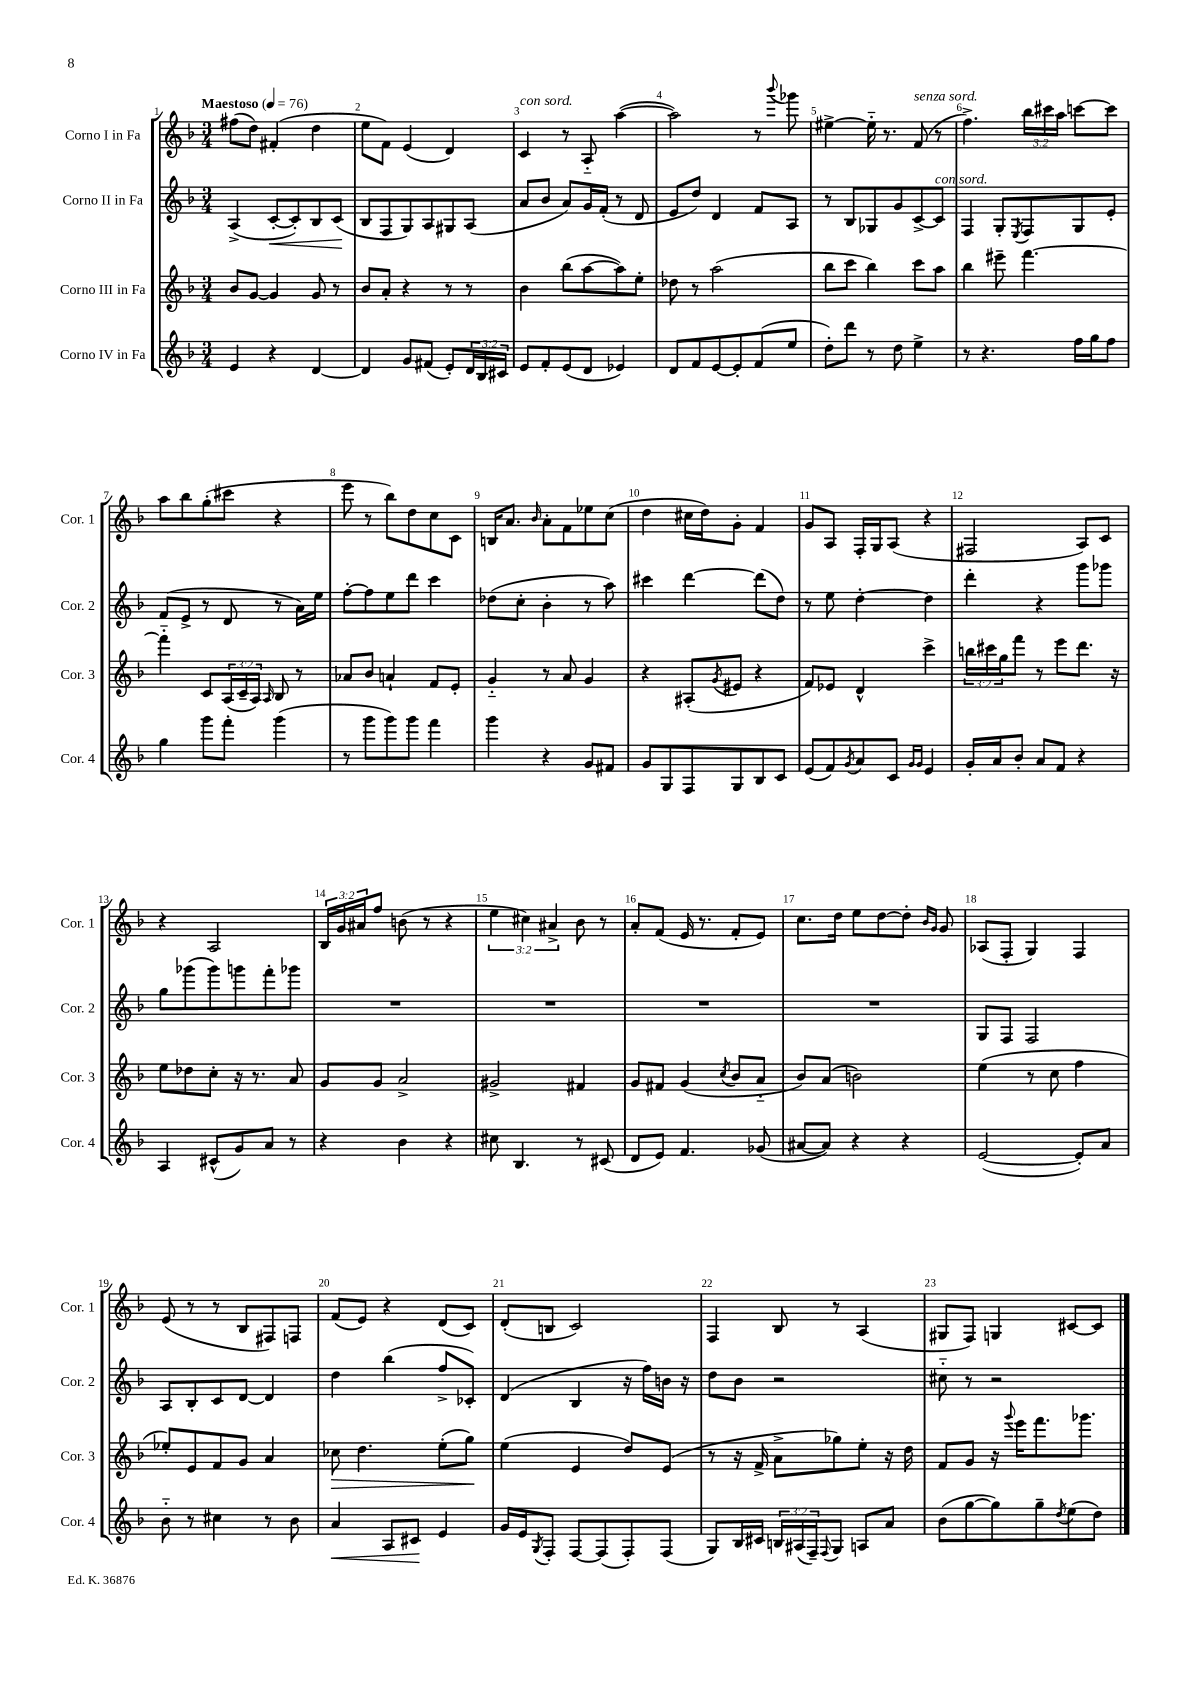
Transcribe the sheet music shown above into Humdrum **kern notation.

**kern	**dynam	**kern	**dynam	**kern	**dynam	**kern
*part4	*part4	*part3	*part3	*part2	*part2	*part1
*staff4	*staff4	*staff3	*staff3	*staff2	*staff2	*staff1
*I"Corno IV in Fa	*	*I"Corno III in Fa	*	*I"Corno II in Fa	*	*I"Corno I in Fa
*I'Cor. 4	*	*I'Cor. 3	*	*I'Cor. 2	*	*I'Cor. 1
*clefG2	*	*clefG2	*	*clefG2	*	*clefG2
*k[b-]	*	*k[b-]	*	*k[b-]	*	*k[b-]
*M3/4	*	*M3/4	*	*M3/4	*	*M3/4
*MM76	*	*MM76	*	*MM76	*	*MM76
=1	=1	=1	=1	=1	=1	=1
!	!	!	!	!	!	!LO:TX:a:B:t=Maestoso
4e/	.	8b-/L	.	(4A^/	.	(8ff#X\L
.	.	[8g/J	.	.	.	8dd\J)
!	!	!	!	!	!LO:HP:b	!
4r	.	4g/]	.	[8c'/L	<	(4f#X'/
.	.	.	.	8c'/])	.	.
[4d/	.	8g/	.	8B-/	.	4dd\
.	.	8r	.	(8c/J	.	.
.	.	.	.	.	[	.
=2	=2	=2	=2	=2	=2	=2
4d/]	.	8b-/L	.	8B-/L	.	8ee\L
.	.	8a'/J	.	8F/	.	8f\J)
8g/L	.	4r	.	8G/)	.	(4e/
(8f#X/J	.	.	.	8A/	.	.
8e'/L)	.	8r	.	8G#X/	.	4d/)
24d/L	.	8r	.	(8A/J	.	.
24B-/	.	.	.	.	.	.
24c#X/JJ	.	.	.	.	.	.
=3	=3	=3	=3	=3	=3	=3
!	!	!	!	!	!	!LO:TX:a:i:t=con sord.
8e/L	.	4b-\	.	8a/L	.	4c/
8f'/	.	.	.	8b-/J	.	.
(8e/	.	(8bb-\L	.	8a/L)	.	8r
8d/J	.	[8aa\	.	16g/L	.	8A/
.	.	.	.	(16f'/JJ	.	.
4e-X/)	.	8aa\])	.	8r	.	([4aa\
.	.	8ee'\J	.	8d/	.	.
=4	=4	=4	=4	=4	=4	=4
8d/L	.	8dd-X\	.	8e/L	.	2aa\])
8f/	.	8r	.	8dd/J)	.	.
[8e/	.	(2aa\	.	4d/	.	.
8e'/]	.	.	.	.	.	.
(8f/	.	.	.	8f/L	.	8r
.	.	.	.	.	.	8qqbbb-/
8ee/J	.	.	.	8A/J	.	8ggg-X\
=5	=5	=5	=5	=5	=5	=5
8dd'\L)	.	8bb-\L	.	8r	.	[4ee#X^\
8ddd\J	.	8ccc\J	.	8B-/L	.	.
8r	.	4bb-\)	.	8G-X/	.	16ee#\]
.	.	.	.	.	.	8.r
8dd\	.	.	.	8g/	.	.
!	!	!	!	!	!	!LO:TX:a:i:t=senza sord.
4ee^\	.	8ccc\L	.	[8c^/	.	(8f/
!	!	!	!	!LO:TX:a:i:t=con sord.	!	!
.	.	8aa\J	.	8c/J]	.	8r
=6	=6	=6	=6	=6	=6	=6
8r	.	4bb-\	.	4F/	.	4.ff^\)
4.r	.	.	.	.	.	.
.	.	8eee#X~\	.	8G'/L	.	.
.	.	.	.	8qE/	.	.
.	.	[4.fff\	.	8F/	.	24bb-\LL
.	.	.	.	.	.	24ccc#X\
.	.	.	.	.	.	24aa\JJ
16ff\LL	.	.	.	8G/	.	[8cccn\L
16gg\J	.	.	.	.	.	.
8ff\J	.	.	.	8e'/J	.	8ccc\J]
!!LO:LB:g=z
=7	=7	=7	=7	=7	=7	=7
4gg\	.	4fff\]	.	(8f/L	.	8aa\L
.	.	.	.	8e^/J	.	8bb-\
8ggg\L	.	8c/L	.	8r	.	(8gg'\
8fff'\J	.	(24A/L	.	8d/	.	8ccc#X\J
.	.	24c~/	.	.	.	.
.	.	24A/JJ)	.	.	.	.
.	.	16qqA/	.	.	.	.
(4ggg\	.	8B-/	.	8r	.	4r
.	.	8r	.	16a\LL)	.	.
.	.	.	.	16ee\JJ	.	.
=8	=8	=8	=8	=8	=8	=8
8r	.	8a-X/L	.	[8ff'\L	.	8eee\
8ggg\L	.	8b-/J	.	8ff\]	.	8r
8ggg\)	.	4an`/	.	8ee\	.	8bb-\L)
8ggg\J	.	.	.	8ddd\J	.	8dd\
4fff\	.	8f/L	.	4ccc\	.	8cc\
.	.	8e'/J	.	.	.	8c\J
=9	=9	=9	=9	=9	=9	=9
4ggg\	.	4g/	.	(8dd-X\L	.	16Bn/KL
.	.	.	.	.	.	8.a/J
.	.	.	.	8cc'\J	.	.
.	.	.	.	.	.	16qqb-/
4r	.	8r	.	4b-'\	.	8a'\L
.	.	8a/	.	.	.	8f\
8g/L	.	4g/	.	8r	.	8ee-X\
8f#X/J	.	.	.	8aa\)	.	(8cc\J
=10	=10	=10	=10	=10	=10	=10
8g/L	.	4r	.	4ccc#X\	.	4dd\
8G/	.	.	.	.	.	.
8F/	.	(8A#X'/L	.	[4ddd\	.	16cc#X\LL
.	.	.	.	.	.	16dd\J)
.	.	8qg/	.	.	.	.
8G/	.	8e#X/J	.	.	.	8g'\J
8B-/	.	4r	.	(8ddd\L]	.	4f/
8c/J	.	.	.	8dd\J)	.	.
=11	=11	=11	=11	=11	=11	=11
(8e/L	.	8f/L)	.	8r	.	8g/L
8f/)	.	8e-X/J	.	8ee\	.	8A/J
8qg/	.	.	.	.	.	.
8a/	.	4d^^/	.	[4dd'\	.	16F'/LL
.	.	.	.	.	.	16G/J
8c/J	.	.	.	.	.	(8A/J
16qqg/LL	.	.	.	.	.	.
16qqg/JJ	.	.	.	.	.	.
4e/	.	4ccc^\	.	4dd\]	.	4r
=12	=12	=12	=12	=12	=12	=12
16g'/LL	.	24bbn\LL	.	4ddd'\	.	2F#X/
.	.	24ccc#X\	.	.	.	.
16a/J	.	.	.	.	.	.
.	.	24gg\J	.	.	.	.
8b-'/J	.	8fff\J	.	.	.	.
8a/L	.	8r	.	4r	.	.
8f/J	.	8eee\L	.	.	.	.
4r	.	8.ddd\J	.	8ggg\L	.	8A/L)
.	.	.	.	8ggg-X\J	.	8c/J
.	.	16r	.	.	.	.
!!LO:LB:g=z
=13	=13	=13	=13	=13	=13	=13
4A/	.	8ee\L	.	8gg\L	.	4r
.	.	8dd-X\	.	(8ggg-X\	.	.
(8c#X^^/L	.	8cc'\J	.	8ggg-\)	.	2A/
8g/)	.	16r	.	8gggn\	.	.
.	.	8.r	.	.	.	.
8a/J	.	.	.	8fff'\	.	.
8r	.	8a/	.	8ggg-X\J	.	.
=14	=14	=14	=14	=14	=14	=14
4r	.	8g/L	.	2.r	.	24B-/LL
.	.	.	.	.	.	24g/
.	.	.	.	.	.	24a#X/J
.	.	8g/J	.	.	.	8ff/J
4b-\	.	2a^/	.	.	.	(8bn\
.	.	.	.	.	.	8r
4r	.	.	.	.	.	4r
=15	=15	=15	=15	=15	=15	=15
8cc#X\	.	2g#X^/	.	2.r	.	6ee\
4.B-/	.	.	.	.	.	.
.	.	.	.	.	.	6cc#X\)
.	.	.	.	.	.	6a#X^/
8r	.	4f#X/	.	.	.	8b-\
(8c#X/	.	.	.	.	.	8r
=16	=16	=16	=16	=16	=16	=16
8d/L	.	8g/L	.	2.r	.	8a'/L
8e/J)	.	8f#X/J	.	.	.	(8f/J
4.f/	.	(4g/	.	.	.	16e/
.	.	.	.	.	.	8.r
.	.	8qcc/	.	.	.	.
.	.	8b-/L	.	.	.	8f'/L
(8g-X/	.	8a/J	.	.	.	8e/J)
=17	=17	=17	=17	=17	=17	=17
[8a#X/L	.	8b-/L)	.	2.r	.	8.cc\L
8a#/J])	.	(8a/J	.	.	.	.
.	.	.	.	.	.	16dd\Jk
4r	.	2bn\)	.	.	.	8ee\L
.	.	.	.	.	.	[8dd\
4r	.	.	.	.	.	8dd'\J]
.	.	.	.	.	.	16qqb-/LL
.	.	.	.	.	.	16qqg/JJ
.	.	.	.	.	.	8g/
=18	=18	=18	=18	=18	=18	=18
([2e/	.	(4ee\	.	8G/L	.	(8A-X/L
.	.	.	.	8F/J	.	8F'/J
.	.	8r	.	2F/	.	4G/)
.	.	8cc\	.	.	.	.
8e'/L])	.	4ff\	.	.	.	4F/
8a/J	.	.	.	.	.	.
!!LO:LB:g=z
=19	=19	=19	=19	=19	=19	=19
8b-\	.	8ee-X'/L)	.	8A/L	.	(8e/
8r	.	8e/	.	8B-'/	.	8r
4cc#X\	.	8f/	.	8c/	.	8r
.	.	8g/J	.	[8d/J	.	8B-/L
8r	.	4a/	.	4d/]	.	8F#X/)
8b-\	.	.	.	.	.	8Fn/J
=20	=20	=20	=20	=20	=20	=20
!	!LO:HP:b	!	!LO:HP:b	!	!	!
4a/	<	8cc-X\	>	4dd\	.	(8f/L
.	.	4.dd\	.	.	.	8e/J)
8A/L	.	.	.	(4bb-\	.	4r
8c#X/J	.	.	.	.	.	.
4e/	[	(8ee'\L	.	8ff^/L	.	(8d/L
.	.	8gg\J)	.	8c-X'/J)	.	8c/J)
.	.	.	]	.	.	.
=21	=21	=21	=21	=21	=21	=21
16g/LL	.	(4ee\	.	(4d/	.	(8d'/L
16e/J	.	.	.	.	.	.
8qG/	.	.	.	.	.	.
8F'/J	.	.	.	.	.	8Bn/J
[8F/L	.	4e/	.	4B-/	.	2c/)
(8F/]	.	.	.	.	.	.
8F'/)	.	8dd/L)	.	16r	.	.
.	.	.	.	16ff\LL)	.	.
(8F/J	.	(8e/J	.	16bn\JJ	.	.
.	.	.	.	16r	.	.
=22	=22	=22	=22	=22	=22	=22
8G/L)	.	8r	.	8dd\L	.	4F/
16B-/L	.	16r	.	8b-\J	.	.
16c#X/JJ	.	16f^/	.	.	.	.
24Bn/LL	.	8a^\L	.	2r	.	8B-/
(24A#X/	.	.	.	.	.	.
24F~/J)	.	.	.	.	.	.
8qqF/	.	.	.	.	.	.
8G/J	.	8gg-X\)	.	.	.	8r
8An/L	.	8ee'\J	.	.	.	(4A/
8a/J	.	16r	.	.	.	.
.	.	16dd\	.	.	.	.
=23	=23	=23	=23	=23	=23	=23
(8b-\L	.	8f/L	.	8cc#X\	.	8G#X/L
[8gg\	.	8g/J	.	8r	.	8F/J)
8gg\])	.	16r	.	2r	.	4Gn/
.	.	8qqggg/	.	.	.	.
.	.	16eee\KL	.	.	.	.
8gg~\	.	8.fff\	.	.	.	.
8qdd/	.	.	.	.	.	.
(8ee\	.	.	.	.	.	[8c#X/L
.	.	8.ggg-X\J	.	.	.	.
8dd\J)	.	.	.	.	.	8c#/J]
==	==	==	==	==	==	==
*-	*-	*-	*-	*-	*-	*-
